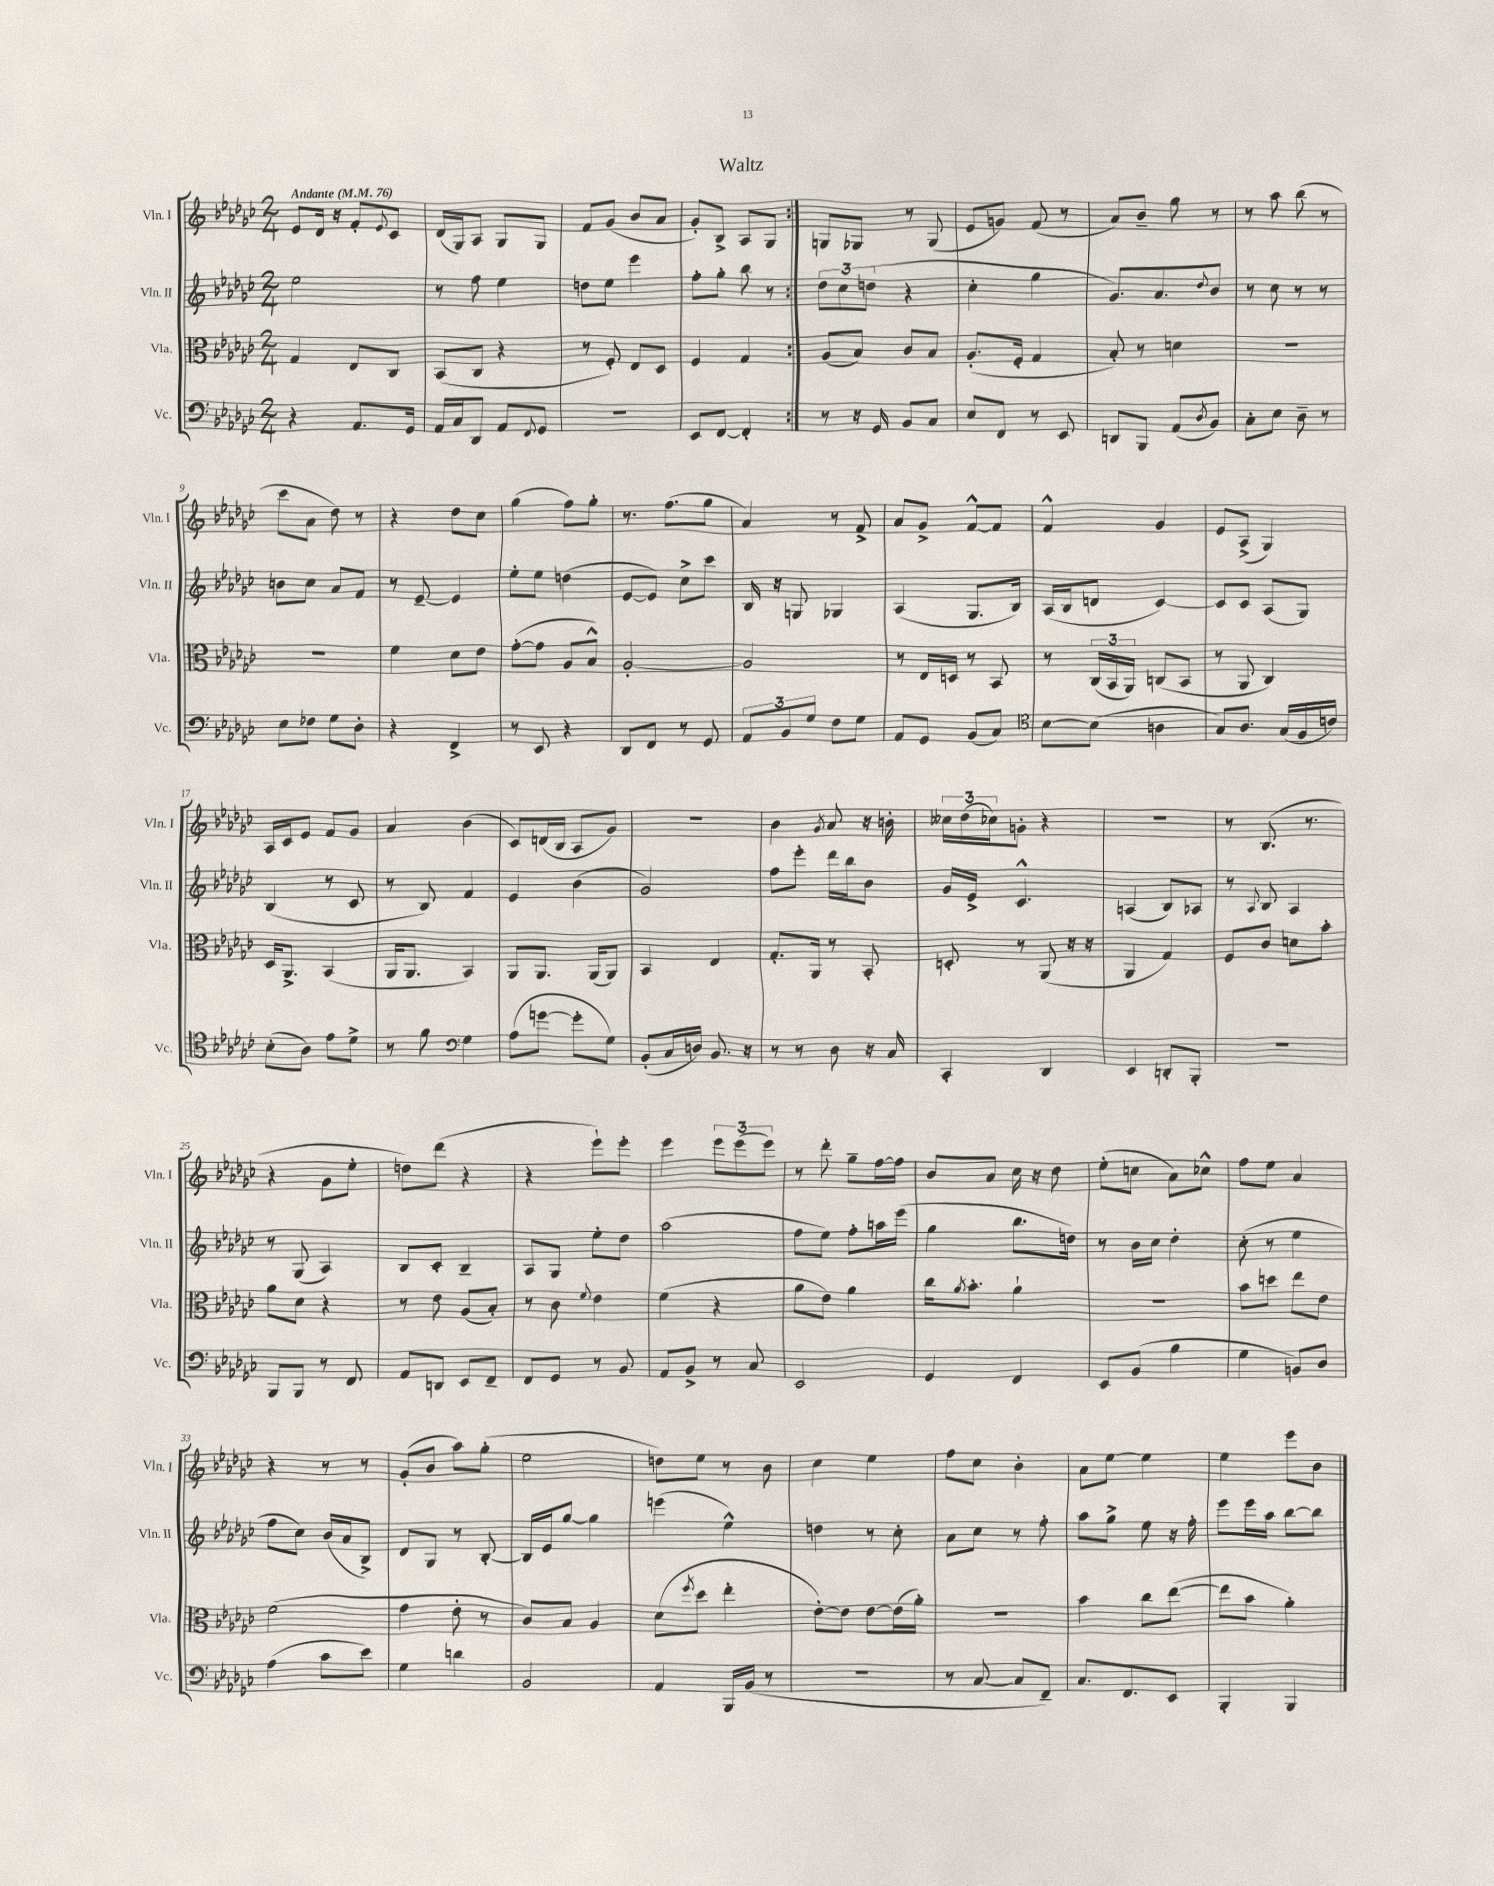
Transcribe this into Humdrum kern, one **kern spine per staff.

**kern	**kern	**kern	**kern
*staff4	*staff3	*staff2	*staff1
*clefF4	*clefC3	*clefG2	*clefG2
*k[b-e-a-d-g-c-]	*k[b-e-a-d-g-c-]	*k[b-e-a-d-g-c-]	*k[b-e-a-d-g-c-]
*M2/4	*M2/4	*M2/4	*M2/4
*MM76	*MM76	*MM76	*MM76
4r	4G-	2ee-	8e-
.	.	.	16d-
.	.	.	16r
8.AA-	8E-	.	8f'
.	.	.	8qqe-
.	8C-	.	8c-
16GG-	.	.	.
=	=	=	=
16AA-	(8BB-	8r	(16d-
16C-	.	.	16G-)
8DD-	8C-	8ff	8A-
8AA-	4r	4ee-	8G-
8qqFF	.	.	.
8GG-	.	.	8G-
=	=	=	=
2r	8r	8dd	8f
.	8F')	8ee-	(8g-
.	8E-	4eee-	8b-
.	8D-	.	8a-
=	=	=	=
8EE-	4F	8ff'	8g-')
[8FF	.	8gg-'	8B-^
4FF']	4G-	8bb-	8A-
.	.	8r	8G-
=:|!	=:|!	=:|!	=:|!
8r	(8A-	12dd-	8G
.	.	12cc-	.
16r	8B-)	.	8G-
.	.	(12dd	.
16GG-	.	.	.
8BB-	8c-	4r	8r
8C-	8B-	.	(8G-
=	=	=	=
8E-	(8.A-'	4cc-'	8e-
8FF	.	.	8g)
.	16F'	.	.
8r	4G-	4gg-	(8f
8EE-	.	.	8r
=	=	=	=
8DD	8B-')	8.g-)	8a-)
8BBB-	8r	.	8b-~
.	.	8.a-	.
(8AA-	4d	.	8gg-
8qD-	.	8qqdd-	.
8BB-)	.	8b-	8r
=	=	=	=
8C-'	2r	8r	8r
8E-	.	8cc-	8aa-
8D-~	.	8r	(8bb-
8r	.	8r	8r
=	=	=	=
8E-	2r	8b	8ccc-
8F-	.	8cc-	8a-
8G-	.	8a-	8dd-)
8D-'	.	8f	8r
=	=	=	=
4r	4f	8r	4r
.	.	[8e-~	.
4FF^	8d-	4e-]	8dd-
.	8e-	.	8cc-
=	=	=	=
8r	([8g-'	8ee-'	(4gg-
8EE-	8g-]	8ee-	.
4r	8A-	(4dd	8ff)
.	8B-^^)	.	8gg-'
=	=	=	=
8DD-	[2A-'	[8e-	8.r
8FF	.	8e-])	.
.	.	.	(8.ff
8r	.	8cc-^	.
8GG-	.	8ccc-	8gg-
=	=	=	=
12AA-	2A-]	16B-	4a-)
.	.	16r	.
12BB-	.	.	.
.	.	8G	.
12G-	.	.	.
8F	.	4G-	8r
8G-	.	.	8f^
=	=	=	=
8AA-	8r	(4A-	8a-
8GG-	16E-	.	8g-^
.	16D	.	.
(8BB-	8r	8.G-	[8f^^
8C-)	8BB-	.	8f]
.	.	16B-)	.
=	=	=	=
*clefC4	*	*	*
[8B-	8r	(16A-	4f^^
.	.	16B-	.
(8B-]	(24C-	8d	.
.	24BB-	.	.
.	24AA-)	.	.
4A	(8C	[4c-)	4g-
.	8BB-	.	.
=	=	=	=
8G-)	8r	8c-]	8e-
8.A-	8AA-	8c-	(8A-^
.	4C-)	(8A-	4G-)
(16G-	.	.	.
16F	.	8G-)	.
16c)	.	.	.
=	=	=	=
(8B-'	16D-	(4B-	16A-
.	8.AA-^	.	16c-
8A-)	.	.	8e-
8e-	(4BB-	8r	8f
8d-^	.	8c-	8g-
=	=	=	=
8r	16AA-	8r	4a-
.	8.AA-	.	.
8f	.	8B-)	.
*clefF4	*	*	*
4G-	4BB-)	4f	(4b-
=	=	=	=
(8A-	8AA-	4e-	8c-)
[8g	8.AA-	.	(16d
.	.	.	16B-
8g']	.	(4b-	8A-
.	(16AA-	.	.
8G-)	8AA-)	.	8g-)
=	=	=	=
(8BB-'	4BB-	2g-)	2r
16C-	.	.	.
16D)	.	.	.
8.BB-	4E-	.	.
16r	.	.	.
=	=	=	=
8r	8.G-'	8ff	4b-
8r	.	8eee-'	.
.	16AA-	.	.
.	.	.	8qg-
8D-	8r	16ddd-	8a-
.	.	16bb-	.
16r	8BB-'	8b-	16r
16C-	.	.	16b'
=	=	=	=
4CC-'	8D'	16g-	24cc--
.	.	.	(24dd-
.	.	16e-^	.
.	.	.	24cc-)
.	8r	4.c-^^	8g'
4DD-	(8AA-	.	4r
.	16r	.	.
.	16r	.	.
=	=	=	=
4EE-	4AA-	(4A	2r
8DD'	4G-)	8B-)	.
8BBB-'	.	8A-	.
=	=	=	=
2r	8F	8r	8r
.	.	8qqA-	.
.	8c-	8B-	(8.B-
.	8d	4A-	.
.	.	.	8.r
.	8b-'	.	.
=	=	=	=
8BBB-	8a-	8r	4r
8BBB-	8d-	(8G-	.
8r	4r	4A-)	8g-
8FF	.	.	8ee-'
=	=	=	=
8AA-	8r	8B-	8dd)
8DD	8e-	8c-'	(8ddd-
8EE-	(8A-	4B-~	4r
8FF~	8B-')	.	.
=	=	=	=
8FF	8r	8A-	4r
8GG-	8c-	8G-	.
.	8qqf	.	.
8r	4e-	8ee-'	8eee-`)
8BB-	.	8dd-	8eee-'
=	=	=	=
8AA-	(4f	(2aa-	4eee-
8BB-^	.	.	.
8r	4r	.	12eee-
.	.	.	(12eee-
8C-	.	.	.
.	.	.	12eee-)
=	=	=	=
2EE-	8a-	8ff	8r
.	8e-)	8ee-)	8ddd-'
.	4a-	8ff'	8gg-~
.	.	16aa	[16ff
.	.	(16eee-	16ff]
=	=	=	=
4GG-	16cc-	4gg-	8b-
.	8qa-	.	.
.	8.b-'	.	.
.	.	.	8a-
4FF	4a-`	8.bb-	16cc-
.	.	.	16r
.	.	.	8dd-
.	.	16dd)	.
=	=	=	=
8EE-	2r	8r	(8ee-'
(8BB-	.	16b-	8cc
.	.	16cc-	.
4B-	.	4dd-'	8a-)
.	.	.	8cc-^^
=	=	=	=
4G-	8b-	(8cc-'	8ff
.	8dd	8r	8ee-
8BB)	8ee-	4ee-	4a-
8D-	8e-	.	.
=	=	=	=
(4A-	(2f	8ff	4r
.	.	8cc-)	.
8c-	.	(16b-	8r
.	.	16a-	.
8e-)	.	8B-^)	8r
=	=	=	=
4G-	4g-	8d-	(8g-'
.	.	8G-	8b-
4d	8e-'	8r	8aa-)
.	8r	[8B-'	(8gg-'
=	=	=	=
2BB-	8c-)	16B-]	2ee-
.	.	16e-	.
.	8B-	[8gg-	.
.	4A-	4gg-]	.
=	=	=	=
4AA-	(8d-	(4eee	8dd)
.	8qff	.	.
.	8dd-	.	8ee-
16BBB-	4ee-'	4ee-^^)	8r
(16BB-	.	.	.
8r	.	.	8b-
=	=	=	=
2r	[8e-')	4dd	4cc-
.	8e-]	.	.
.	[8e-	8r	4ee-
.	(16e-]	8cc-'	.
.	16a-')	.	.
=	=	=	=
8r	2r	8a-	8ff
[8C-	.	8cc-	8cc-
8C-]	.	8r	4b-'
8FF~)	.	8ff'	.
=	=	=	=
8.C-	4b-	8aa-	8a-
.	.	8gg-^	[8ee-
8.FF	.	.	.
.	8cc-	8ee-	4ee-]
8EE-	([8ee-	16r	.
.	.	16ff'	.
=	=	=	=
4BBB-'	8ee-]	8eee-	4ee-
.	8b-	16eee-	.
.	.	16aa-	.
4BBB-	4a-')	[8bb-	8eee-
.	.	8bb-]	8b-
==	==	==	==
*-	*-	*-	*-
